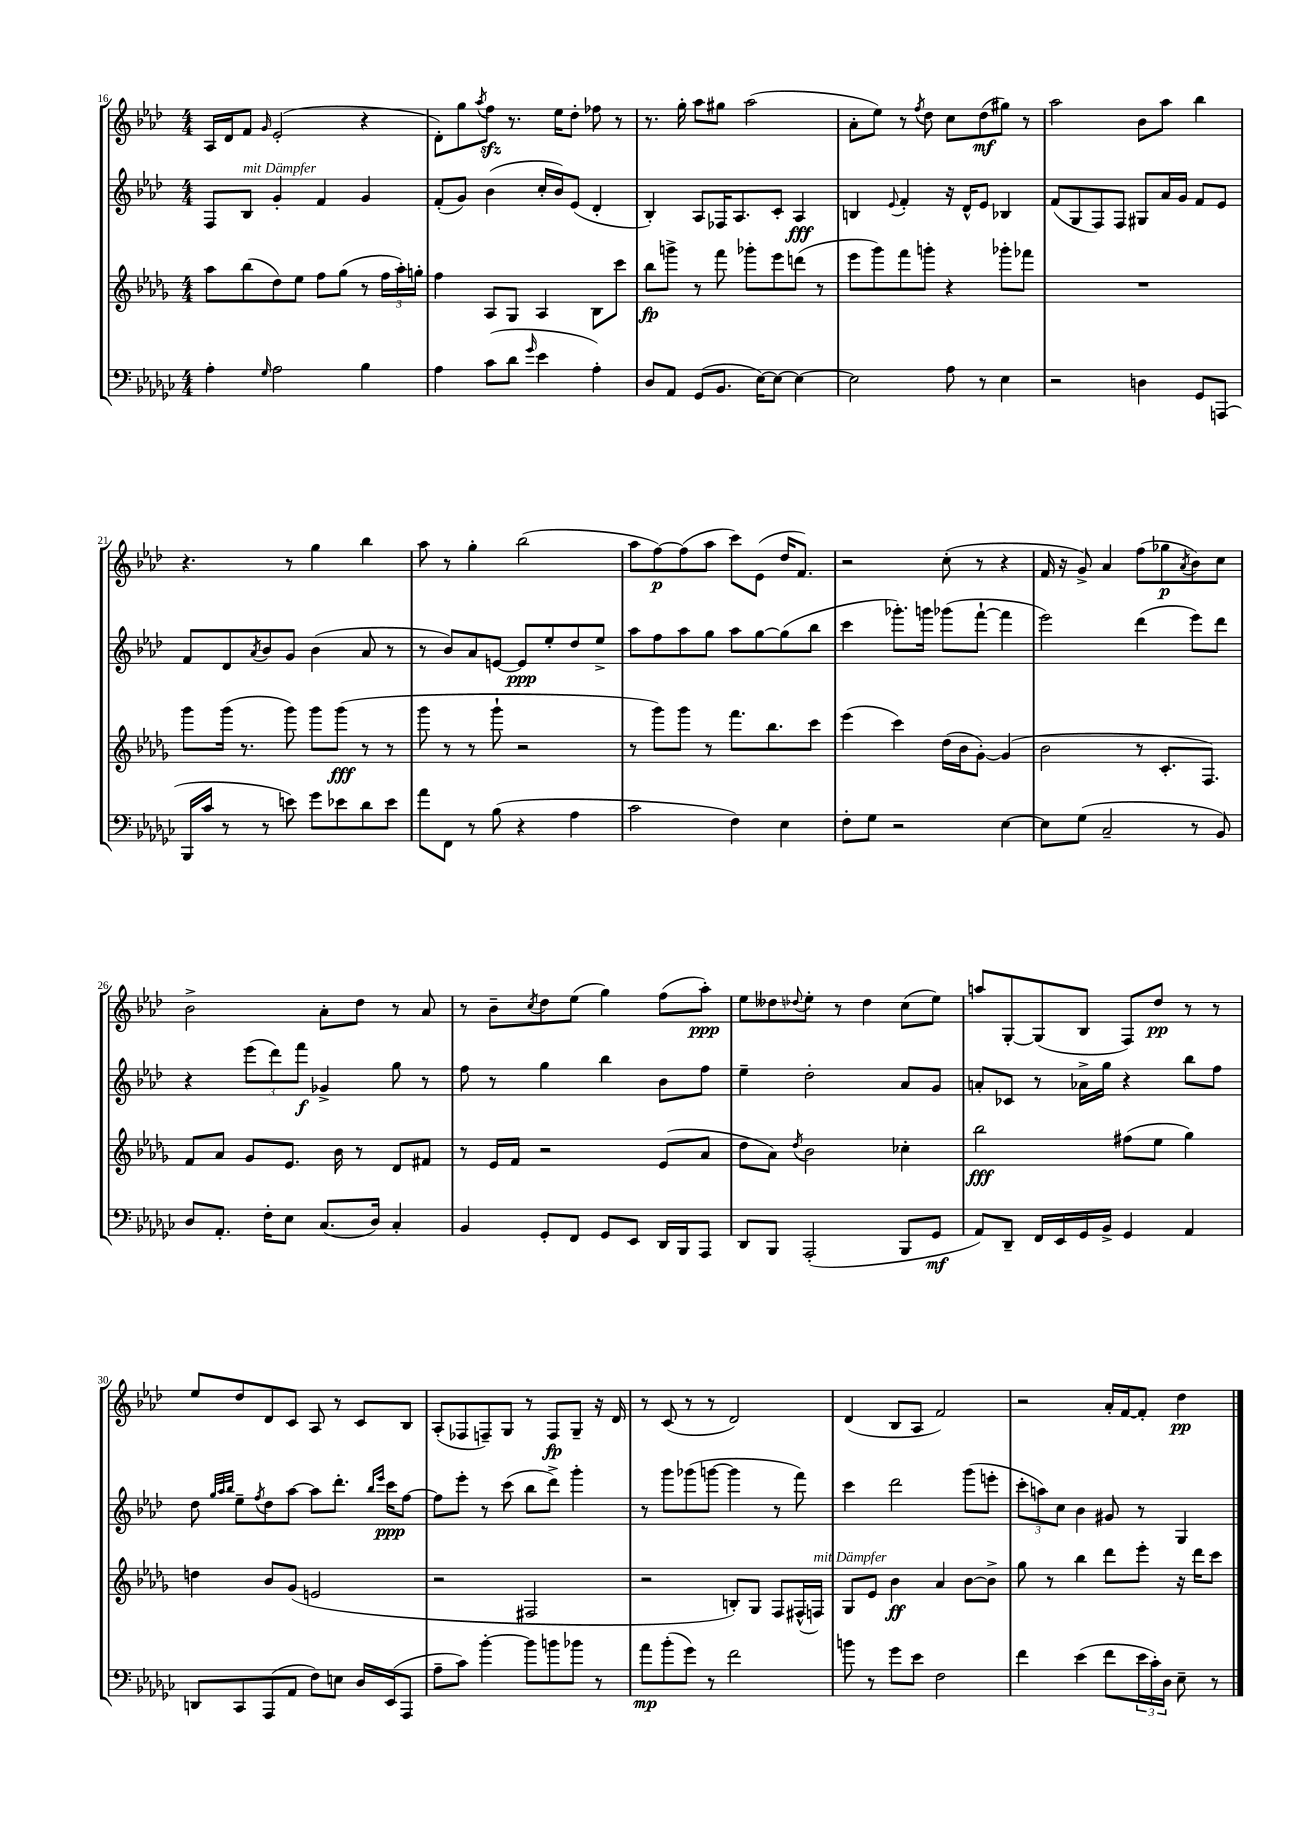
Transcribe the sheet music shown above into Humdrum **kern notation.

**kern	**kern	**kern	**kern
*staff4	*staff3	*staff2	*staff1
*clefF4	*clefG2	*clefG2	*clefG2
*k[b-e-a-d-g-c-]	*k[b-e-a-d-g-]	*k[b-e-a-d-]	*k[b-e-a-d-]
*M4/4	*M4/4	*M4/4	*M4/4
4A-'	8aa-	8F	16A-
.	.	.	16d-
.	(8bb-	8B-	8f
16qqG-	.	.	16qqg
2A-	8dd-)	4g'	(2e-'
.	8ee-	.	.
.	8ff	4f	.
.	(8gg-	.	.
4B-	8r	4g	4r
.	24ff	.	.
.	24aa-')	.	.
.	24gg'	.	.
=	=	=	=
4A-	4ff	(8f'	8d-')
.	.	8g)	8gg
.	.	.	8qaa-
(8c-	8A-	(4b-	8ff
8d-	8G-	.	8.r
16qqg-	.	.	.
4e-	4A-	16cc'	.
.	.	16b-)	16ee-
.	.	(8e-	8dd-'
4A-')	8B-	4d-'	8ff-
.	8ccc	.	8r
=	=	=	=
8D-	8bb-	4B-')	8.r
8AA-	8ggg^	.	.
.	.	.	16gg'
(8GG-	8r	8A-	8aa-
8.BB-	8fff	16F-	8gg#
.	.	8.A-	.
.	8ggg-'	.	(2aa-
[16E-)	.	.	.
8E-_	8eee-	8c'	.
4E-_	(8ddd	4A-	.
.	8r	.	.
=	=	=	=
2E-]	8eee-	4B	8a-'
.	8ggg-)	.	8ee-)
.	.	8qqe-	.
.	8fff	4f'	8r
.	.	.	8qff
.	8ggg'	.	8dd-
8A-	4r	16r	8cc
.	.	16d-^^	.
8r	.	8e-	(8dd-
4E-	8ggg-'	4B-	8gg#)
.	8fff-	.	8r
=	=	=	=
2r	1r	(8f	2aa-
.	.	8G	.
.	.	8F)	.
.	.	8F	.
4D	.	8G#	8b-
.	.	16a-	8aa-
.	.	16g	.
8GG-	.	8f	4bb-
(8AAA	.	8e-	.
=	=	=	=
16BBB-	8ggg-	8f	4.r
16c-	.	.	.
8r	(16ggg-	8d-	.
.	8.r	.	.
.	.	8qa-	.
8r	.	8b-	.
8e)	8ggg-)	8g	8r
8g-	8ggg-	(4b-	4gg
8e-	(8ggg-	.	.
8d-	8r	8a-	4bb-
8e-	8r	8r	.
=	=	=	=
8a-	8ggg-	8r	8aa-
8FF	8r	8b-)	8r
8r	8r	8a-	4gg'
(8B-	8ggg-`	[8e	.
4r	2r	8e]	(2bb-
.	.	8ee-'	.
4A-	.	8dd-	.
.	.	8ee-^	.
=	=	=	=
2c-	8r	8aa-	8aa-
.	8ggg-)	8ff	[8ff)
.	8ggg-	8aa-	(8ff]
.	8r	8gg	8aa-
4F)	8.fff	8aa-	8ccc)
.	.	[8gg	(8e-
.	8.bb-	.	.
4E-	.	(8gg]	16dd-
.	.	.	8.f)
.	8ccc	8bb-	.
=	=	=	=
8F'	(4eee-	4ccc	2r
8G-	.	.	.
2r	4ccc)	8.ggg-')	.
.	.	16ggg	.
.	(16dd-	(8ggg-	(8cc'
.	16b-	.	.
.	[8g-')	[8fff`	8r
[4E-	(4g-]	4fff]	4r
=	=	=	=
8E-]	2b-	2eee-)	16f
.	.	.	16r
(8G-	.	.	8g^)
2C-~	.	.	4a-
.	8r	(4ddd-	(8ff
.	8.c'	.	8gg-
.	.	.	8qa-
8r	.	8eee-)	8b-)
.	8.F)	.	.
8BB-)	.	8ddd-	8cc
=	=	=	=
8D-	8f	4r	2b-^
8.AA-'	8a-	.	.
.	8g-	(12eee-	.
16F'	.	.	.
.	.	12ddd-)	.
8E-	8.e-	.	.
.	.	12fff	.
(8.C-	.	4g-^	8a-'
.	16b-	.	.
.	8r	.	8dd-
16D-)	.	.	.
4C-'	8d-	8gg	8r
.	8f#	8r	8a-
=	=	=	=
4BB-	8r	8ff	8r
.	16e-	8r	8b-~
.	16f	.	.
.	.	.	8qcc
8GG-'	2r	4gg	8dd-
8FF	.	.	(8ee-
8GG-	.	4bb-	4gg)
8EE-	.	.	.
16DD-	(8e-	8b-	(8ff
16BBB-	.	.	.
8AAA-	8a-	8ff	8aa-')
=	=	=	=
8DD-	8dd-	4ee-~	8ee-
8BBB-	8a-)	.	8dd--
.	8qdd-	.	8qqdd-
(2AAA-'	2b-	2dd-'	8ee-'
.	.	.	8r
.	.	.	4dd-
8BBB-	4cc-'	8a-	(8cc
8GG-	.	8g	8ee-)
=	=	=	=
8AA-)	2bb-	8a'	8aa
8DD-~	.	8c-	[8G'
16FF	.	8r	(8G]
16EE-	.	.	.
16GG-	.	16a-^	8B-
16BB-^	.	16gg	.
4GG-	(8ff#	4r	8F)
.	8ee-	.	8dd-
4AA-	4gg-)	8bb-	8r
.	.	8ff	8r
=	=	=	=
8DD	4dd	8dd-	8ee-
.	.	32qqgg	.
.	.	32qqaa-	.
.	.	32qqbb-	.
8CC-	.	8ee-~	8dd-
.	.	8qff	.
(8AAA-	8b-	8dd-	8d-
8AA-	(8g-	[8aa-	8c
8F)	2e	8aa-]	8A-
8E	.	8.ddd-'	8r
16D-	.	.	8c
.	.	16qqbb-	.
.	.	16qqeee-	.
(16EE-	.	16ccc	.
8AAA-	.	[8ff	8B-
=	=	=	=
8A-~	2r	8ff]	(8A-'
8c-)	.	8eee-'	8F-
[4b-'	.	8r	8F~)
.	.	(8ccc	8G
8b-]	2F#	8bb-	8r
8b	.	8ddd-^)	8F
8b-	.	4ggg'	8G~
8r	.	.	16r
.	.	.	16d-
=	=	=	=
8a-	2r	8r	8r
(8b-'	.	8ggg	(8c
8g-)	.	(8ggg-	8r
8r	.	[8ggg	8r
2f	8B')	4ggg]	2d-)
.	8G-	.	.
.	8F	8r	.
.	(16F#^^	8fff)	.
.	16F)	.	.
=	=	=	=
8b	8G-	4ccc	(4d-
8r	8e-	.	.
8g-	4b-	2ddd-	8B-
8e-	.	.	8A-
2F	4a-	.	2f)
.	[8b-	(8ggg	.
.	8b-^]	8eee'	.
=	=	=	=
4f	8gg-	12ccc'	2r
.	.	12aa)	.
.	8r	.	.
.	.	12cc	.
(4e-	4bb-	4b-	.
8f	8ddd-	8g#	16a-'
.	.	.	[16f
24e-	8eee-'	8r	8f']
24c-')	.	.	.
24D-	.	.	.
8E-~	16r	4G	4dd-
.	16ddd-	.	.
8r	8ccc	.	.
==	==	==	==
*-	*-	*-	*-
